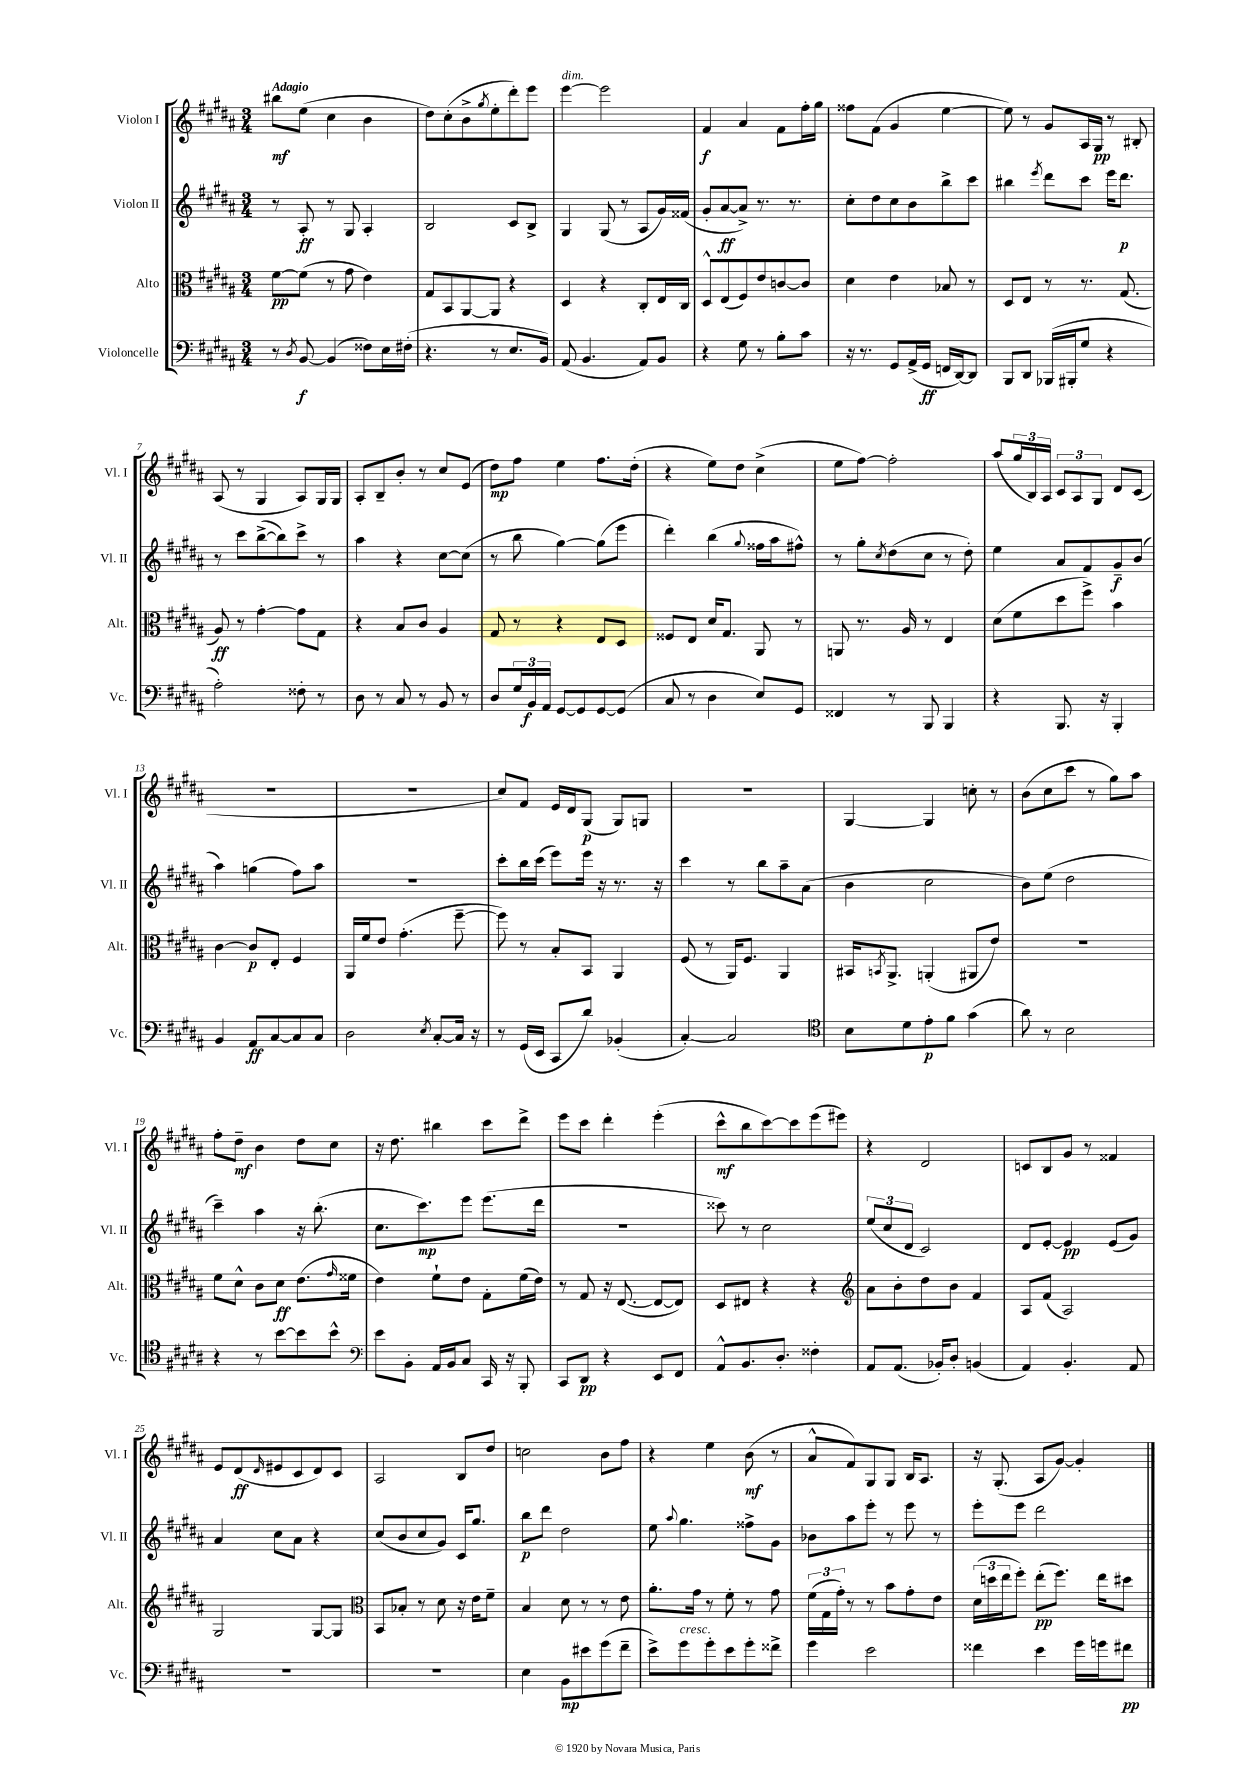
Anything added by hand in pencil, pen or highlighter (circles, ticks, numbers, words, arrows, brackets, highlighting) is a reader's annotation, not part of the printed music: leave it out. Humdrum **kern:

**kern	**kern	**kern	**kern
*staff4	*staff3	*staff2	*staff1
*clefF4	*clefC3	*clefG2	*clefG2
*k[f#c#g#d#a#]	*k[f#c#g#d#a#]	*k[f#c#g#d#a#]	*k[f#c#g#d#a#]
*M3/4	*M3/4	*M3/4	*M3/4
8r	[8f#\L	8r	8bb#\L
8qD#/	.	.	.
[8BB/	(8f#\]J	8A#'/	(8ee\J
(4BB/]	8r	8r	4cc#\
.	8g#\	8G#/	.
8F##\L)	4e\)	4A#'/	4b\
16E\L	.	.	.
(16F#'\JJ	.	.	.
=	=	=	=
4.r	8G#/L	2B/	8dd#\L)
.	8BB/	.	(8cc#'\
.	[8AA#/	.	8b^\
.	.	.	8qgg#/
8r	8AA#/]J	.	8ee'\
8.E/L	4r	8c#/L	8ddd#'\)
.	.	8B^/J	8eee\J
16BB/Jk)	.	.	.
=	=	=	=
(8AA#/	4D#/	4G#/	[4eee\
4.BB/	.	.	.
.	4r	(8G#/	2eee\]
.	.	8r	.
8AA#/L)	8C#'/L	8A#/L	.
8BB/J	16E/L	16g#/L)	.
.	16C#/JJ	(16f##/JJ	.
=	=	=	=
4r	8D#^^/L	8g#'/L	4f#/
.	(8E/	[8a#/	.
8G#\	8F#/)	8a#^/]J)	4a#/
8r	8e/	8.r	.
8B'\L	[8c/	.	8f#\L
.	.	8.r	.
8c#\J	8c/]J	.	16ff#'\L
.	.	.	16gg#\JJ
=	=	=	=
16r	4d#\	8cc#'\L	8ff##\L
8.r	.	.	.
.	.	8dd#\	(8f#\J
8GG#/L	4e\	8cc#\	4g#/
(16AA#^/L	.	8b\	.
16GG#/JJ	.	.	.
16FF/LL	8B-/	8bb^\	[4ee\
[16DD#/J)	.	.	.
8DD#/]J	8r	8ccc#\J	.
=	=	=	=
8BBB/L	8D#/L	4bb#\	8ee\])
8DD#/J	8E/J	.	8r
.	.	8qeee/	.
(16BBB-/LL	8r	8ddd#\L	8g#/L
16BBB#'/J	.	.	.
8G#/J	8.r	8ccc#\J	16A#/L
.	.	.	16G#/JJ
4r	.	16eee\LK	8r
.	(8.G#/	8.ddd#\J	.
.	.	.	8B#'/
=	=	=	=
2A#'\)	8A#/)	8r	(8A#/
.	8r	8ccc#\L	8r
.	[4g#'\	([8bb^\	4G#/
.	.	8bb\])	.
8F##'\	8g#\]L	8ccc#^\J	8A#/L)
8r	8G#\J	8r	16G#/L
.	.	.	16G#/JJ
=	=	=	=
8D#\	4r	4aa#\	8A#'/L
8r	.	.	8B~/
8C#/	8B/L	4r	8b'/J
8r	8c#/J	.	8r
8BB/	4A#/	[8cc#\L	8cc#/L
8r	.	(8cc#\]J	(8e/J
=	=	=	=
8D#/L	8G#/	8r	8dd#\L)
24G#/L	8r	8bb\	8ff#\J
24BB/	.	.	.
24AA#/JJ	.	.	.
[8GG#/L	4r	[4gg#\)	4ee\
8GG#/]	.	.	.
[8GG#/	8E/L	(8gg#\]L	8.ff#\L
(8GG#/]J	8D#/J	8eee\J	.
.	.	.	(16dd#'\Jk
=	=	=	=
8C#/	8F##/L	4ddd#'\)	4r
8r	8E/J	.	.
4D#\	16d#/LK	(4bb\	8ee\L)
.	8.G#/J	.	.
.	.	.	8dd#\J
.	.	8qqgg#/	.
8E/L)	8AA#/	16ff##\LL	(4cc#^\
.	.	16aa#\J	.
8GG#/J	8r	8ff#^^\J)	.
=	=	=	=
4FF##/	8AA/	8r	8ee\L
.	8.r	8gg#'\L	[8ff#\J)
.	.	8qcc#/	.
8r	.	(8dd#\	2ff#'\]
.	16A#/	.	.
8BBB/	8r	8cc#\J	.
4BBB/	4E/	8r	.
.	.	8dd#'\)	.
=	=	=	=
4r	(8d#\L	4ee\	(8aa#/L
.	8f#\	.	24gg#/L
.	.	.	24B/)
.	.	.	24A#/JJ
8.BBB/	8dd#\	8a#/L	12c#/L
.	.	.	12A#/
.	8ff#^\J)	8f#/	.
.	.	.	12G#/J
16r	.	.	.
4BBB'/	4b\	8g#~/	8d#/L
.	.	(8b/J	(8c#/J
=	=	=	=
4BB/	[4c#\	4aa#\)	2.r
8AA#/L	8c#/]L	(4gg\	.
[8C#/	8E'/J	.	.
8C#/]	4F#/	8ff#\L)	.
8C#/J	.	8aa#\J	.
=	=	=	=
2D#\	16AA#/LL	2.r	2.r
.	16f#/J	.	.
.	8e/J	.	.
.	(4.g#'\	.	.
8qE/	.	.	.
[8C#'/L	.	.	.
16C#/]Jk	[8ff#~\	.	.
16r	.	.	.
=	=	=	=
8r	8ff#\])	8ccc#'\L	8cc#/L)
(16GG#/LL	8r	16bb\L	8f#/J
16EE/JJ	.	(16ccc#\JJ	.
8CC#/L	8B'/L	8eee\L)	16e/LL
.	.	.	16d#/J
8d#/J)	8BB/J	16eee\Jk	(8G#/J
.	.	16r	.
(4BB-'/	4AA#/	8.r	8G#/L)
.	.	.	8G/J
.	.	16r	.
=	=	=	=
[4C#'/)	(8F#/	4ccc#\	2.r
.	8r	.	.
2C#/]	16AA#/LK)	8r	.
.	8.F#/J	.	.
.	.	8bb\L	.
.	4AA#/	8aa#~\	.
.	.	(8a#\J	.
=	=	=	=
*clefC4	*	*	*
8B\L	16BB#/LK	4b\	[4G#/
.	8qBB/	.	.
.	8.AA#^/J	.	.
8d#\	.	.	.
8e'\	(4AA'/	2cc#\	4G#/]
8f#\J	.	.	.
(4g#\	8AA#/L	.	8cc'\
.	8e/J)	.	8r
=	=	=	=
8a#\)	2.r	8b\L)	(8b\L
8r	.	(8ee\J	8cc#\
2B\	.	2dd#\	8ccc#\J
.	.	.	8r
.	.	.	8gg#\L)
.	.	.	8aa#\J
=	=	=	=
4r	8f#\L	4ccc#~\)	8ff#'\L
.	8d#^^\J	.	8dd#~\J
8r	8c#\L	4aa#\	4b\
[8b\L	8d#\J	.	.
8b\]	(8.e\L	16r	8dd#\L
.	.	(8.bb'\	.
8b^^\J	.	.	8cc#\J
.	16qqg#/	.	.
.	16f##\Jk	.	.
=	=	=	=
*clefF4	*	*	*
8e\L	4e\)	8.cc#\L	16r
.	.	.	8.dd#\
8BB'\J	.	.	.
.	.	8.ccc#\)	.
16AA#/LL	8f#`\L	.	4bb#\
16BB/J	.	.	.
8C#/J	8e\J	8eee\J	.
16CC#/	8G#'\L	(8.eee\L	8ccc#\L
16r	.	.	.
8BBB'/	(16f#\L	.	8ddd#^\J
.	16e\JJ)	16ddd#\Jk	.
=	=	=	=
8CC#/L	8r	2.r	8eee\L
8DD#/J	8G#/	.	8ccc#\J
4r	16r	.	4ddd#'\
.	([8.E/	.	.
8EE/L	8E/_L	.	(4eee'\
8FF#/J	8E/]J)	.	.
=	=	=	=
8AA#^^/L	8D#/L	8ccc##\)	8ccc#^^\L
8.BB/	8E#/J	8r	8bb\
.	4r	2cc#\	[8ccc#\)
8.D#'/J	.	.	.
.	.	.	8ccc#\]
4F##'\	4r	.	(8eee\
.	.	.	8eee#\J)
=	=	=	=
*	*clefG2	*	*
8AA#/L	8a#\L	(12ee/L	4r
.	.	12cc#/	.
(8.AA#/J	8b'\	.	.
.	.	12d#/J	.
.	8dd#\	2c#/)	2d#/
16BB-'/LK)	.	.	.
8D#'/J	8b\J	.	.
(4BB/	4f#/	.	.
=	=	=	=
4AA#/)	8A#/L	8d#/L	8c/L
.	(8f#/J	[8e'/J	8B/
4.BB'/	2A#/)	4e/]	8g#/J
.	.	.	8r
.	.	(8e/L	4f##/
8AA#/	.	8g#/J)	.
=	=	=	=
2.r	2G#/	4a#/	8e/L
.	.	.	(8d#/
.	.	.	16qqd#/
.	.	8cc#\L	8e#/
.	.	8a#\J	8c#/
.	[8G#/L	4r	8d#/)
.	8G#/]J	.	8c#/J
=	=	=	=
*	*clefC3	*	*
2.r	8BB/L	(8cc#/L	2A#/
.	8B-'/J	8b/	.
.	8r	8cc#/	.
.	8d#\	8g#/J)	.
.	16r	16c#/LK	8B/L
.	16e\LK	8.gg#/J	.
.	8f#~\J	.	8dd#/J
=	=	=	=
4E\	4B/	8bb\L	2cc\
.	.	8ddd#\J	.
8BB\L	8d#\	2dd#\	.
8e#\	8r	.	.
(8g#\	8r	.	8b\L
8f#~\J	8e\	.	8ff#\J
=	=	=	=
8e^\L)	8.a#'\L	8ee\	4r
.	.	8qqaa#/	.
8g#\	.	4.gg#\	.
.	16g#\Jk	.	.
8g#'\	8r	.	4ee\
8e\	8f#'\	.	.
8g#'\	8r	8ff##^\L	(8b\
8f##^\J	8g#\	8g#\J	8r
=	=	=	=
4g#\	(24f#\LL	8b-\L	8a#^^/L
.	24G#\	.	.
.	24g#'\JJ)	.	.
.	8r	8aa#\	8f#/)
2e\	8r	8eee'\J	8G#/
.	8b\L	8r	8G#/J
.	8g#'\	8eee\	16B/LK
.	.	.	8.A#/J
.	8e\J	8r	.
=	=	=	=
4f##\	(24d#\LL	8eee'\L	16r
.	24dd\	.	.
.	.	.	(8.G#'/
.	24ee\J	.	.
.	8ff#'\J)	8eee\J	.
4e\	(8ee'\L	2ddd#\	8A#/L
.	8.ff#\J)	.	[8g#/J)
16g#\LL	.	.	4g#'/]
16g\J	16ee\LK	.	.
8f#\J	8dd#\J	.	.
==	==	==	==
*-	*-	*-	*-
